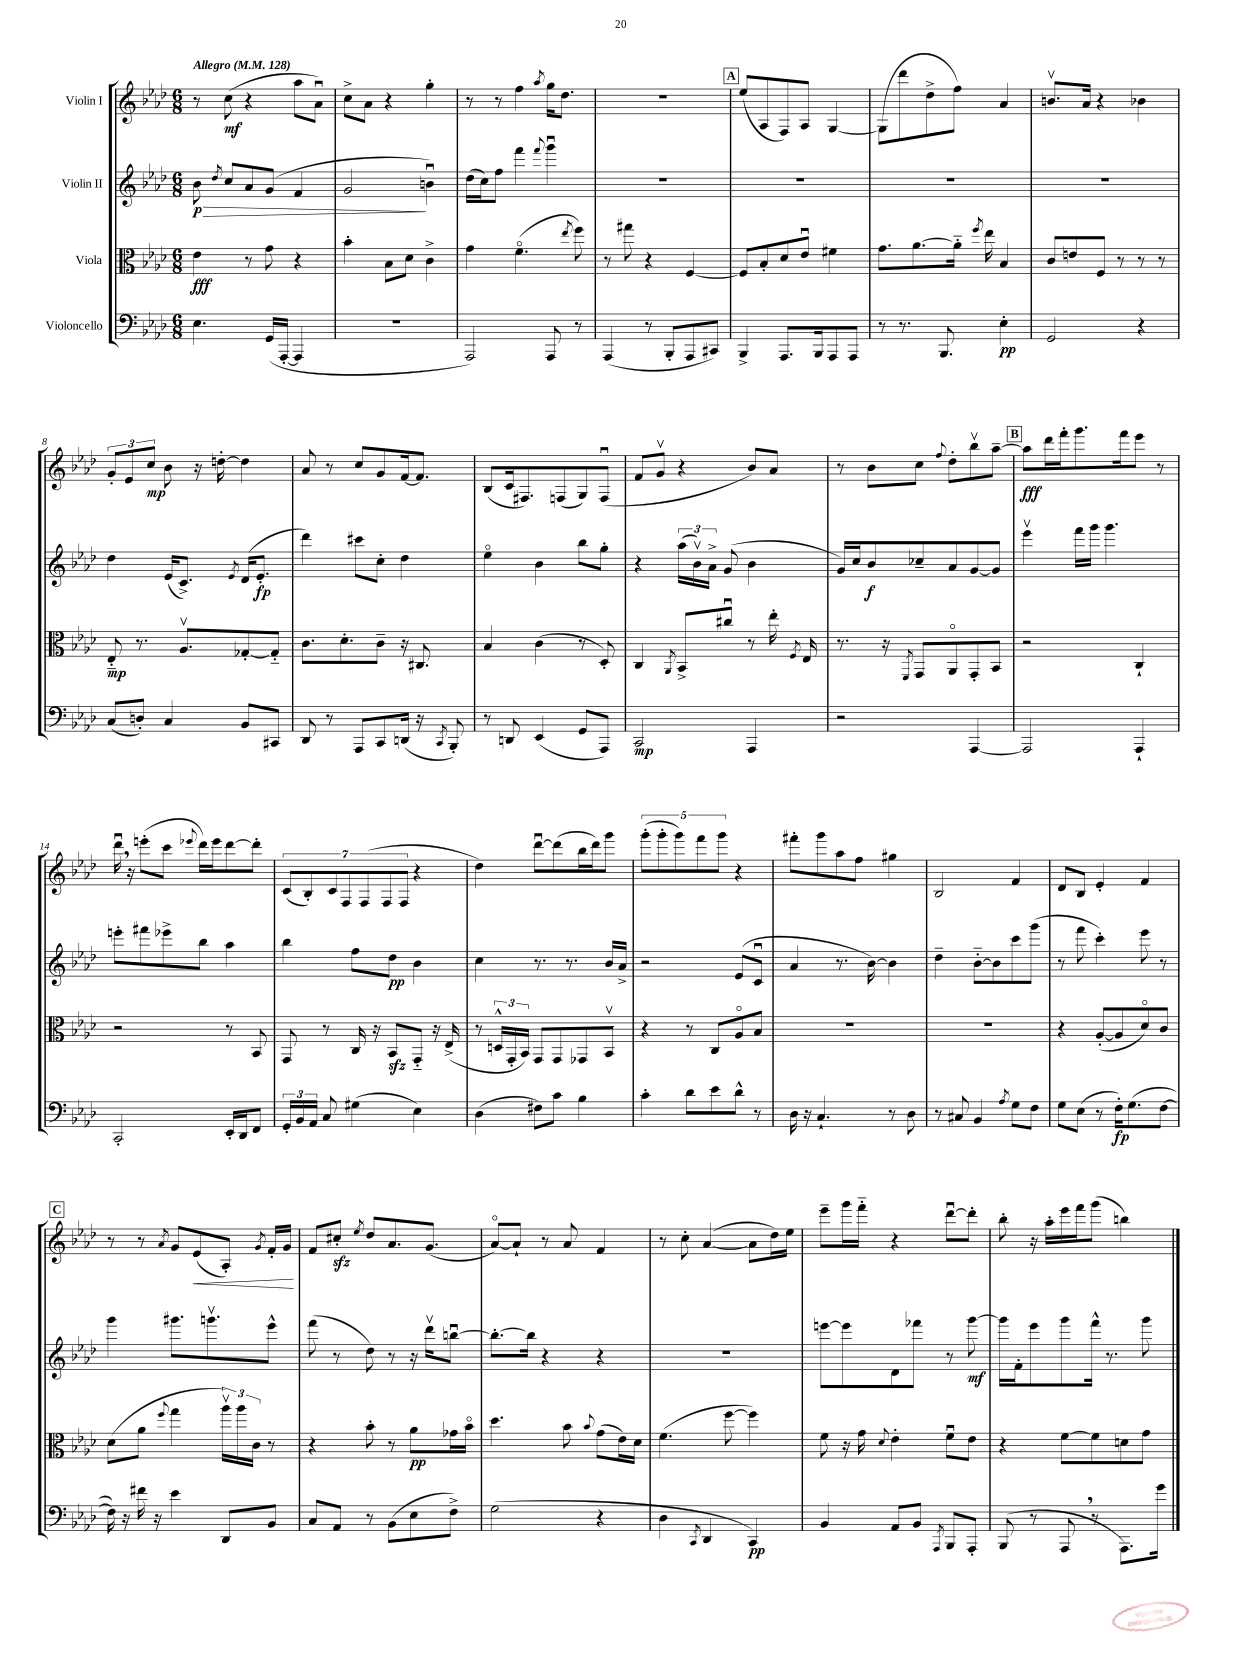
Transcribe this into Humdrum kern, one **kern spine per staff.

**kern	**kern	**kern	**kern
*staff4	*staff3	*staff2	*staff1
*clefF4	*clefC3	*clefG2	*clefG2
*k[b-e-a-d-]	*k[b-e-a-d-]	*k[b-e-a-d-]	*k[b-e-a-d-]
*M6/8	*M6/8	*M6/8	*M6/8
*MM128	*MM128	*MM128	*MM128
4.E-	4e-	8b-	8r
.	.	8qdd-	.
.	.	8cc	(8cc
.	8r	8a-	4r
(16GG	8g	(8g	.
[16AAA-'	.	.	.
4AAA-]	4r	4f	8aa-
.	.	.	8a-u)
=	=	=	=
2.r	4b-'	2g	8cc^
.	.	.	8a-
.	8B-	.	4r
.	8d-	.	.
.	4c^	4bu)	4gg'
=	=	=	=
2AAA-)	4g	(16dd-	8r
.	.	16cc)	.
.	.	8ff	8r
.	(4.fo	4fff	4ff
.	.	8qqfff	8qaa-
8AAA-	.	4gggu	16gg
.	.	.	8.dd-
.	8qee-	.	.
8r	8ff)	.	.
=	=	=	=
(4AAA-	8r	2.r	2.r
.	8gg#	.	.
8r	4r	.	.
8BBB-'	.	.	.
8AAA-	[4F	.	.
8CC#)	.	.	.
=	=	=	=
4BBB-^	8F]	2.r	(8ee-
.	8B-'	.	8A-
8.AAA-	8d-	.	8F)
.	8e-u	.	8A-
16BBB-	.	.	.
8AAA-	4f#	.	[4G
8AAA-	.	.	.
=	=	=	=
8r	8.g	2.r	(8G]
8.r	.	.	8ddd-
.	[8.a-	.	.
.	.	.	8dd-^
8.BBB-	.	.	.
.	16a-'~]	.	8ff)
.	8qff	.	.
.	16ee-	.	.
4E-'	4B-	.	4a-
=	=	=	=
2GG	8c	2.r	8.bv
.	8e	.	.
.	.	.	16a-
.	8F	.	4r
.	8r	.	.
4r	8r	.	4b-
.	8r	.	.
=	=	=	=
(8C	8E-'~	4dd-	12g'
.	.	.	12e-
8D')	8.r	.	.
.	.	.	12cc
4C	.	(16e-	8b-
.	8.A-v	8.c^)	.
.	.	.	16r
.	.	.	[16dd'
.	.	8qe-	.
8BB-	[8G-'	(16d-	4dd]
.	.	8.e-'	.
8CC#	8G-'~]	.	.
=	=	=	=
8DD-	8.c	4ddd-)	8a-
8r	.	.	8r
.	8.d-'	.	.
8AAA-	.	8ccc#	8cc
8CC	8c~	8cc'	8g
(16DD	16r	4dd-	[16f
16r	8.C#	.	8.f]
8qCC	.	.	.
8BBB-')	.	.	.
=	=	=	=
8r	4B-	4ee-o	(8B-
8DD	.	.	16c
.	.	.	8.F#)
(4EE-	(4c	4b-	.
.	.	.	(8F
8GG	8r	8bb-	8G)
8AAA-)	8D-')	8gg'	(8Fu
=	=	=	=
2CC	4C	4r	8f
.	.	.	8gv
.	8qAA-	.	.
.	8BB-^	(24aa-	4r
.	.	24b-v)	.
.	.	24a-^	.
.	8cc#u	(8g	.
4AAA-	8r	4b-	8b-)
.	16ee-'	.	8a-
.	8qF	.	.
.	16E-	.	.
=	=	=	=
2r	8.r	16g)	8r
.	.	16cc	.
.	.	8b-	8b-
.	16r	.	.
.	8qFF	.	.
.	8GG	8cc-~	8cc
.	.	.	8qqff
.	8AA-o	8a-	8dd-'
[4AAA-	8GG'	[8g	8bb-v
.	8BB-	8g]	[8aa-~
=	=	=	=
2AAA-]	2r	4eee-v	8aa-]
.	.	.	16ddd-
.	.	.	16fff'
.	.	16fff	8.ggg
.	.	16ggg	.
.	.	4.ggg	.
.	.	.	16fff
4AAA-`	4C`	.	8eee-
.	.	.	8r
=	=	=	=
2CC'	2r	8eee'	16ddd-u
.	.	.	16r
.	.	8fff#	(8eee'
.	.	8eee-^	8ccc
.	.	.	8qqeee-
.	.	8bb-	16ddd-)
.	.	.	16eee-
16EE-'	8r	4aa-	[8ddd-
16DD-	.	.	.
8FF	8BB-	.	8ddd-']
=	=	=	=
24GG'	8GG	4bb-	(14c
24BB-	.	.	.
.	.	.	14B-')
24AA-	.	.	.
8C	8r	.	.
.	.	.	14c
.	.	.	14F
(4G#	16C	8ff	.
.	.	.	(14F
.	16r	.	.
.	.	.	14F
.	8BB-	8dd-	.
.	.	.	14F
4E-)	8GG'~	4b-	4r
.	16r	.	.
.	(16E-^	.	.
=	=	=	=
(4D-	8r	4cc	4dd-)
.	24D^^	.	.
.	24GG'	.	.
.	24BB-)	.	.
8F#)	8GG	8.r	[8ddd-u
8c	8GG	.	(8ddd-]
.	.	8.r	.
4B-	8GG-	.	16bb-
.	.	.	16ddd-)
.	8BB-v	16b-	8ggg
.	.	16a-^	.
=	=	=	=
4c'	4r	2r	(10ggg'
.	.	.	10ggg'
.	.	.	10ggg)
8d-	8r	.	.
.	.	.	10fff
8e-	8C	.	.
.	.	.	10ggg
8d-^^	8A-o	(8e-	4r
8r	8B-	8cu	.
=	=	=	=
16D-	2.r	4a-	8fff#'
16r	.	.	.
4.C`	.	.	8ggg
.	.	8.r	8aa-
.	.	.	8ff
.	.	[16b-)	.
8r	.	4b-]	4gg#
8D-	.	.	.
=	=	=	=
8r	2.r	4dd-~	2B-
8C#	.	.	.
4BB-	.	[8b-'~	.
.	.	8b-]	.
8qA-	.	.	.
8G	.	8ccc	4f
8F	.	(8ggg	.
=	=	=	=
8G	4r	8r	8d-
(8E-	.	8fff	8B-
8r	([8A-'	4ccc')	4e-'
16F')	8A-]	.	.
(8.G	.	.	.
.	8d-o)	8eee-	4f
[8F	8c	8r	.
=	=	=	=
16F])	(8d-	4ggg	8r
16r	.	.	.
16f#	8a-	.	8r
16r	.	.	.
.	8qqff	.	8qa-
4e-	4gg	8.ggg#	8g
.	.	.	(8e-
.	.	8.gggv	.
8DD-	24aa-v)	.	8A-')
.	24aa-	.	.
.	24c	.	.
.	.	.	8qg
8BB-	8r	8eee-^^	16f'
.	.	.	16g
=	=	=	=
8C	4r	(8fff	8f
8AA-	.	8r	8cc#'
.	.	.	8qee-
8r	8b-'	8dd-)	8dd-
(8BB-	8r	8r	8.a-
8E-	8a-	16r	.
.	.	16ddd-v	(8.g
8F^)	16g-	[8bbu	.
.	16b-o	.	.
=	=	=	=
(2G	4.dd-	8.bb'_	[8a-o)
.	.	.	8a-`]
.	.	16bb]	.
.	.	4r	8r
.	8b-	.	8a-
.	8qqb-	.	.
4r	(8g	4r	4f
.	16e-)	.	.
.	16d-	.	.
=	=	=	=
4D-	(4.f	2.r	8r
.	.	.	8cc'
8qCC	.	.	.
4DD-	.	.	([4a-
.	[8ff	.	.
4CC)	4ff])	.	8a-]
.	.	.	16dd-)
.	.	.	16ee-
=	=	=	=
4BB-	8f	[8eee	8eee-~
.	16r	8eee]	16ggg
.	16g	.	16fff'~
.	8qqd-	.	.
8AA-	4e-'	8d-	4r
8BB-	.	8fff-	.
8qAAA-	.	.	.
8BBB-	8fu	8r	[8ddd-u
8AAA-'	8e-	[8ggg	8ddd-']
=	=	=	=
(8BBB-	4r	16ggg]	8bb-'
.	.	16f'	.
8r	.	8eee-	16r
.	.	.	16aa-'
8AAA-	[8f	8ggg	16eee-
.	.	.	16fff
8r	8f]	16fff^^	(8ggg
.	.	8.r	.
8.AAA-)	8d	.	4bb)
.	8g	8ggg	.
16g	.	.	.
==	==	==	==
*-	*-	*-	*-
